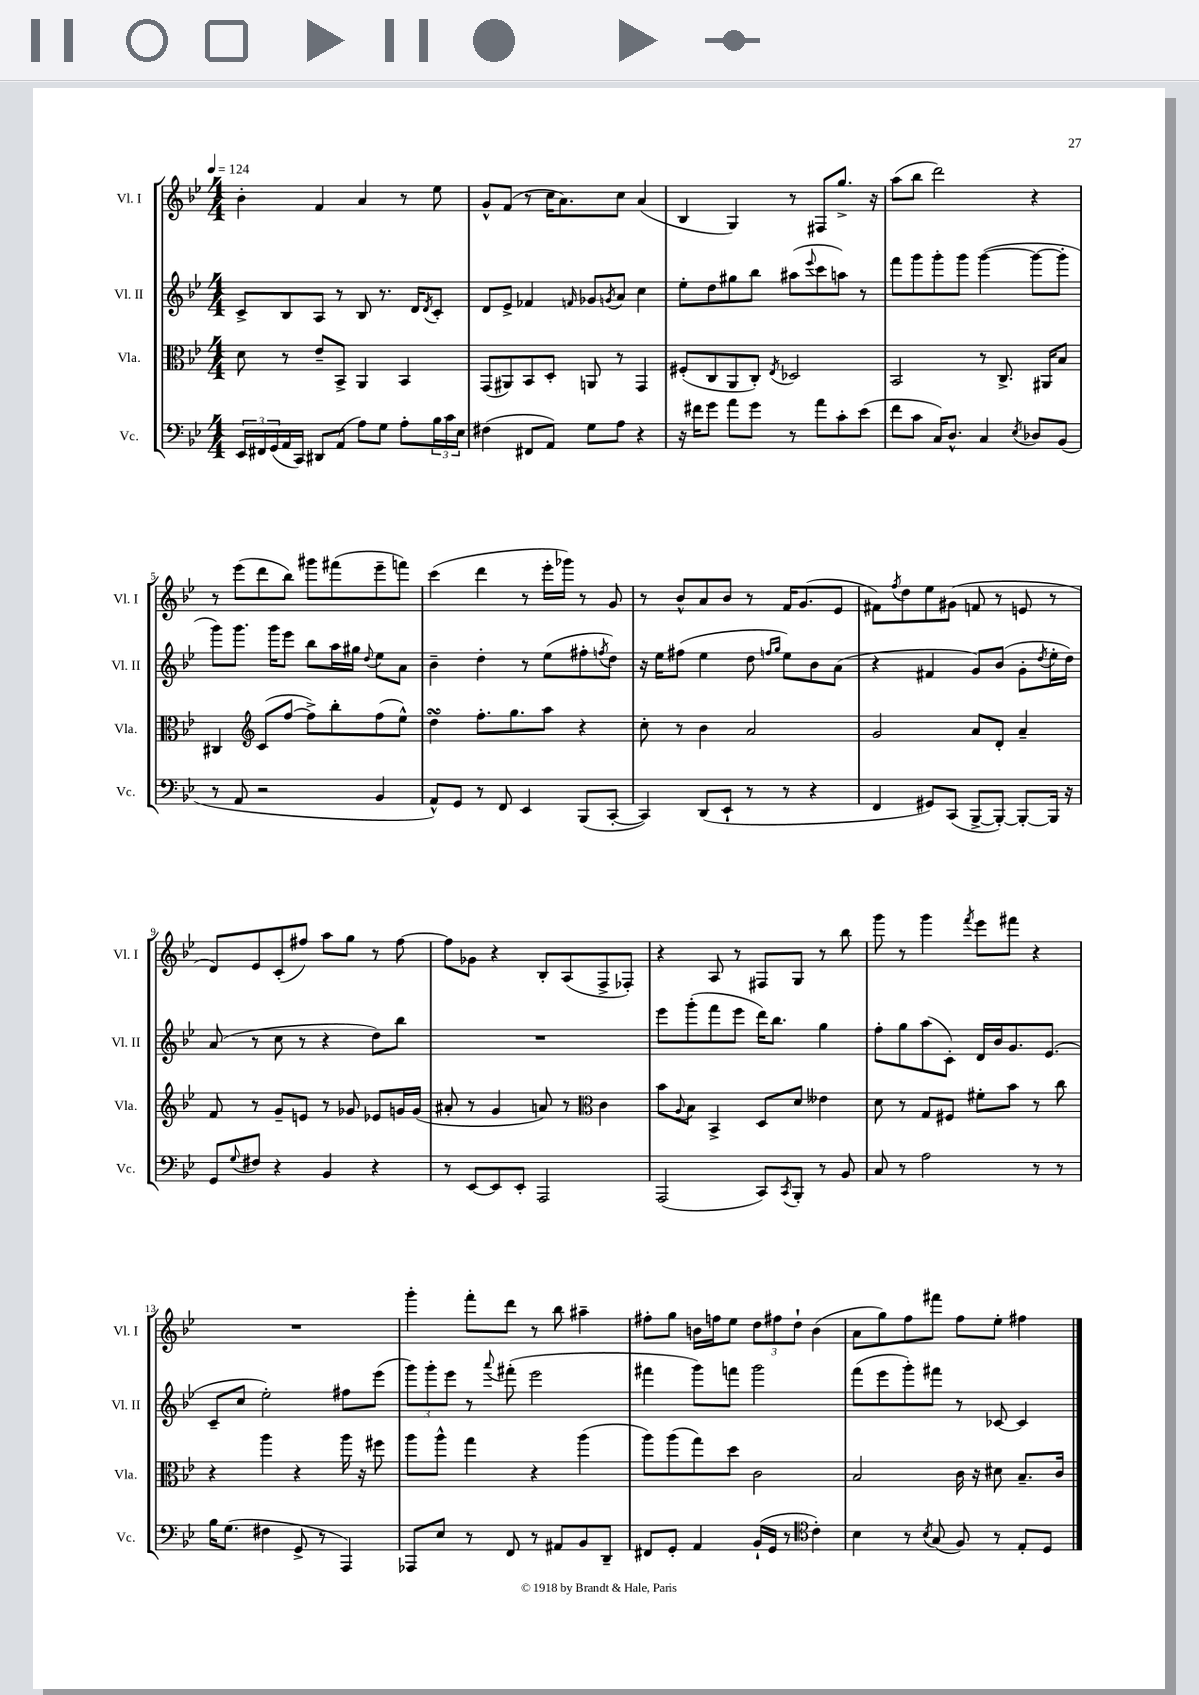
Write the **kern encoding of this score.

**kern	**kern	**kern	**kern
*staff4	*staff3	*staff2	*staff1
*clefF4	*clefC3	*clefG2	*clefG2
*k[b-e-]	*k[b-e-]	*k[b-e-]	*k[b-e-]
*M4/4	*M4/4	*M4/4	*M4/4
*MM124	*MM124	*MM124	*MM124
24EE-	8d	8c^	4b-'
24FF#	.	.	.
(24GG	.	.	.
16AA	8r	8B-	.
16CC)	.	.	.
8DD#	8e-~	8A	4f
(8AA	8BB-^	8r	.
8A)	4AA	8B-	4a
8G	.	8.r	.
8A'	4BB-	.	8r
.	.	16d	.
.	.	8qd	.
24B-	.	8c'	8ee-
24c	.	.	.
24E-	.	.	.
=	=	=	=
(4F#	(8GG	8d	8g^^
.	8AA#)	8e-^	(8f
8FF#	8BB-	4f-	8r
8AA)	8D'	.	16cc
.	.	.	8.a)
.	.	16qqf	.
8G	8AA	8g-	.
.	.	8qg	.
8A	8r	8a	8cc
4r	4GG	4cc	(4a
=	=	=	=
16r	(8F#'	8ee-'	4B-
16f#	.	.	.
8g	8C	8dd	.
8a	8AA	8gg#	4G)
8g	8C')	8bb-	.
.	8qE-	.	.
8r	2D-	(8aa#	8r
.	.	8qqeee-	.
8a	.	8ccc	8F#
8c'	.	8aa)	8.gg^
(8e-	.	8r	.
.	.	.	16r
=	=	=	=
8f	2BB-	8fff	(8aa
8c	.	8ggg	8bb-
16C)	.	8ggg'	2ddd)
8.D^^	.	.	.
.	.	8ggg	.
4C	8r	([4ggg	.
.	8.C^	.	.
8qE-	.	.	.
8D-	.	8ggg_	4r
.	16AA#	.	.
(8BB-	8B-	8ggg']	.
=	=	=	=
8r	4C#	8ggg)	8r
8AA	.	8.ggg	(8eee-
*	*clefG2	*	*
2r	(8c	.	8ddd
.	.	16ggg	.
.	[8ff	8eee-	8bb-)
.	8ff^])	8bb-	8ggg#
.	8bb-'	16aa	(8fff#
.	.	16gg#	.
.	.	8qqdd	.
4BB-	(8ff	8ee-	8eee-~
.	8ee-^^)	8a	8fff)
=	=	=	=
8AA^^)	4dd	4b-~	(4ccc
8GG	.	.	.
8r	8.ff'	4dd'	4ddd
8FF	.	.	.
.	8.gg	.	.
4EE-	.	8r	8r
.	8aa	(8ee-	16eee-'
.	.	.	16ggg-)
(8BBB-	4r	8ff#'	8r
.	.	8qff	.
[8CC'	.	8dd)	8g
=	=	=	=
4CC])	8cc'	16r	8r
.	.	16ee-	.
.	8r	(8ff#	8b-^^
(8DD	4b-	4ee-	8a
8EE-`	.	.	8b-
8r	2a	8dd	8r
.	.	16qqff	.
.	.	16qqgg	.
8r	.	8ee-)	16f
.	.	.	(8.g
4r	.	8b-	.
.	.	(8a	8e-
=	=	=	=
4FF	2g	4r	8f#)
.	.	.	8qff
.	.	.	8dd
8GG#)	.	4f#	8ee-
(8CC	.	.	(8g#
[8BBB-^	8a	8g)	8f
8BBB-'_)	8d'	(8b-	8r
8BBB-'_	4a~	8g'	8e
.	.	8qdd	.
16BBB-]	.	16ee-'	8r
16r	.	16dd)	.
=	=	=	=
8GG	8f	(8a	8d)
8qqG	.	.	.
8F#	8r	8r	8e-
4r	8g~	8cc	(8c'
.	8e	8r	8ff#)
4BB-	8r	4r	8aa
.	8g-	.	8gg
4r	8e-	8dd)	8r
.	16g	8bb-	[8ff#
.	(16g	.	.
=	=	=	=
8r	8a#'	1r	8ff#]
[8EE-	8r	.	8g-
8EE-]	4g	.	4r
8EE-'	.	.	.
2AAA	8a)	.	8B-'
.	8r	.	(8A
*	*clefC3	*	*
.	4c	.	8F^
.	.	.	8F-')
=	=	=	=
(2AAA	8b-	8eee-	4r
.	8qqA	.	.
.	8B-	(8ggg'	.
.	4BB-^	8fff	8A
.	.	8eee-	8r
8CC)	8D	16ddd)	8F#
.	.	8.bb-	.
8qCC	.	.	.
8BBB-'	8d	.	8G
8r	4e--	4gg	8r
8BB-	.	.	8bb-
=	=	=	=
8C	8d	8ff'	8ggg
8r	8r	8gg	8r
2A	8G	(8aa	4ggg
.	8F#	8c')	.
.	.	.	8qfff
.	8f#'	16d	8eee-
.	.	16b-	.
.	8b-	8.g	8fff#
8r	8r	.	4r
.	.	(8.e-	.
8r	8cc	.	.
=	=	=	=
16B-	4r	8c~	1r
(8.G	.	.	.
.	.	8cc	.
4F#	4aa	2ee-')	.
8GG^	4r	.	.
8r	.	.	.
4AAA)	16aa	8ff#	.
.	16r	.	.
.	8ff#	(8eee-	.
=	=	=	=
8AAA-	8aa	12ggg)	4ggg'
.	.	12ggg'	.
8E-	8aa^^	.	.
.	.	12eee-	.
8r	4gg	8r	8fff'
.	.	8qqaaa	.
8FF	.	(8fff#'	8ddd
8r	4r	2eee-	8r
8AA#	.	.	8bb-
8BB-	(4aa	.	4aa#~
8DD~	.	.	.
=	=	=	=
8FF#	8aa)	4fff#	8ff#'
8GG'	(8aa	.	8gg
4AA	8gg)	8ggg)	16b
.	.	.	16ff
.	8dd	8fff	8ee-
(16BB-`	2c	2ggg	12dd
16GG	.	.	.
.	.	.	12ff#
8r	.	.	.
.	.	.	12dd`
*clefC4	*	*	*
4c')	.	.	(4b
=	=	=	=
4B-	2B-	(8fff	8a
.	.	8eee-	8gg)
8r	.	8ggg')	8ff
8qB-	.	.	.
(8G	.	8fff#	8fff#
8F)	16c	8r	8ff
.	16r	.	.
8r	8d#	[8c-	8ee-'
8E-'	8.B-~	4c-]	4ff#
8D	.	.	.
.	16c	.	.
==	==	==	==
*-	*-	*-	*-
